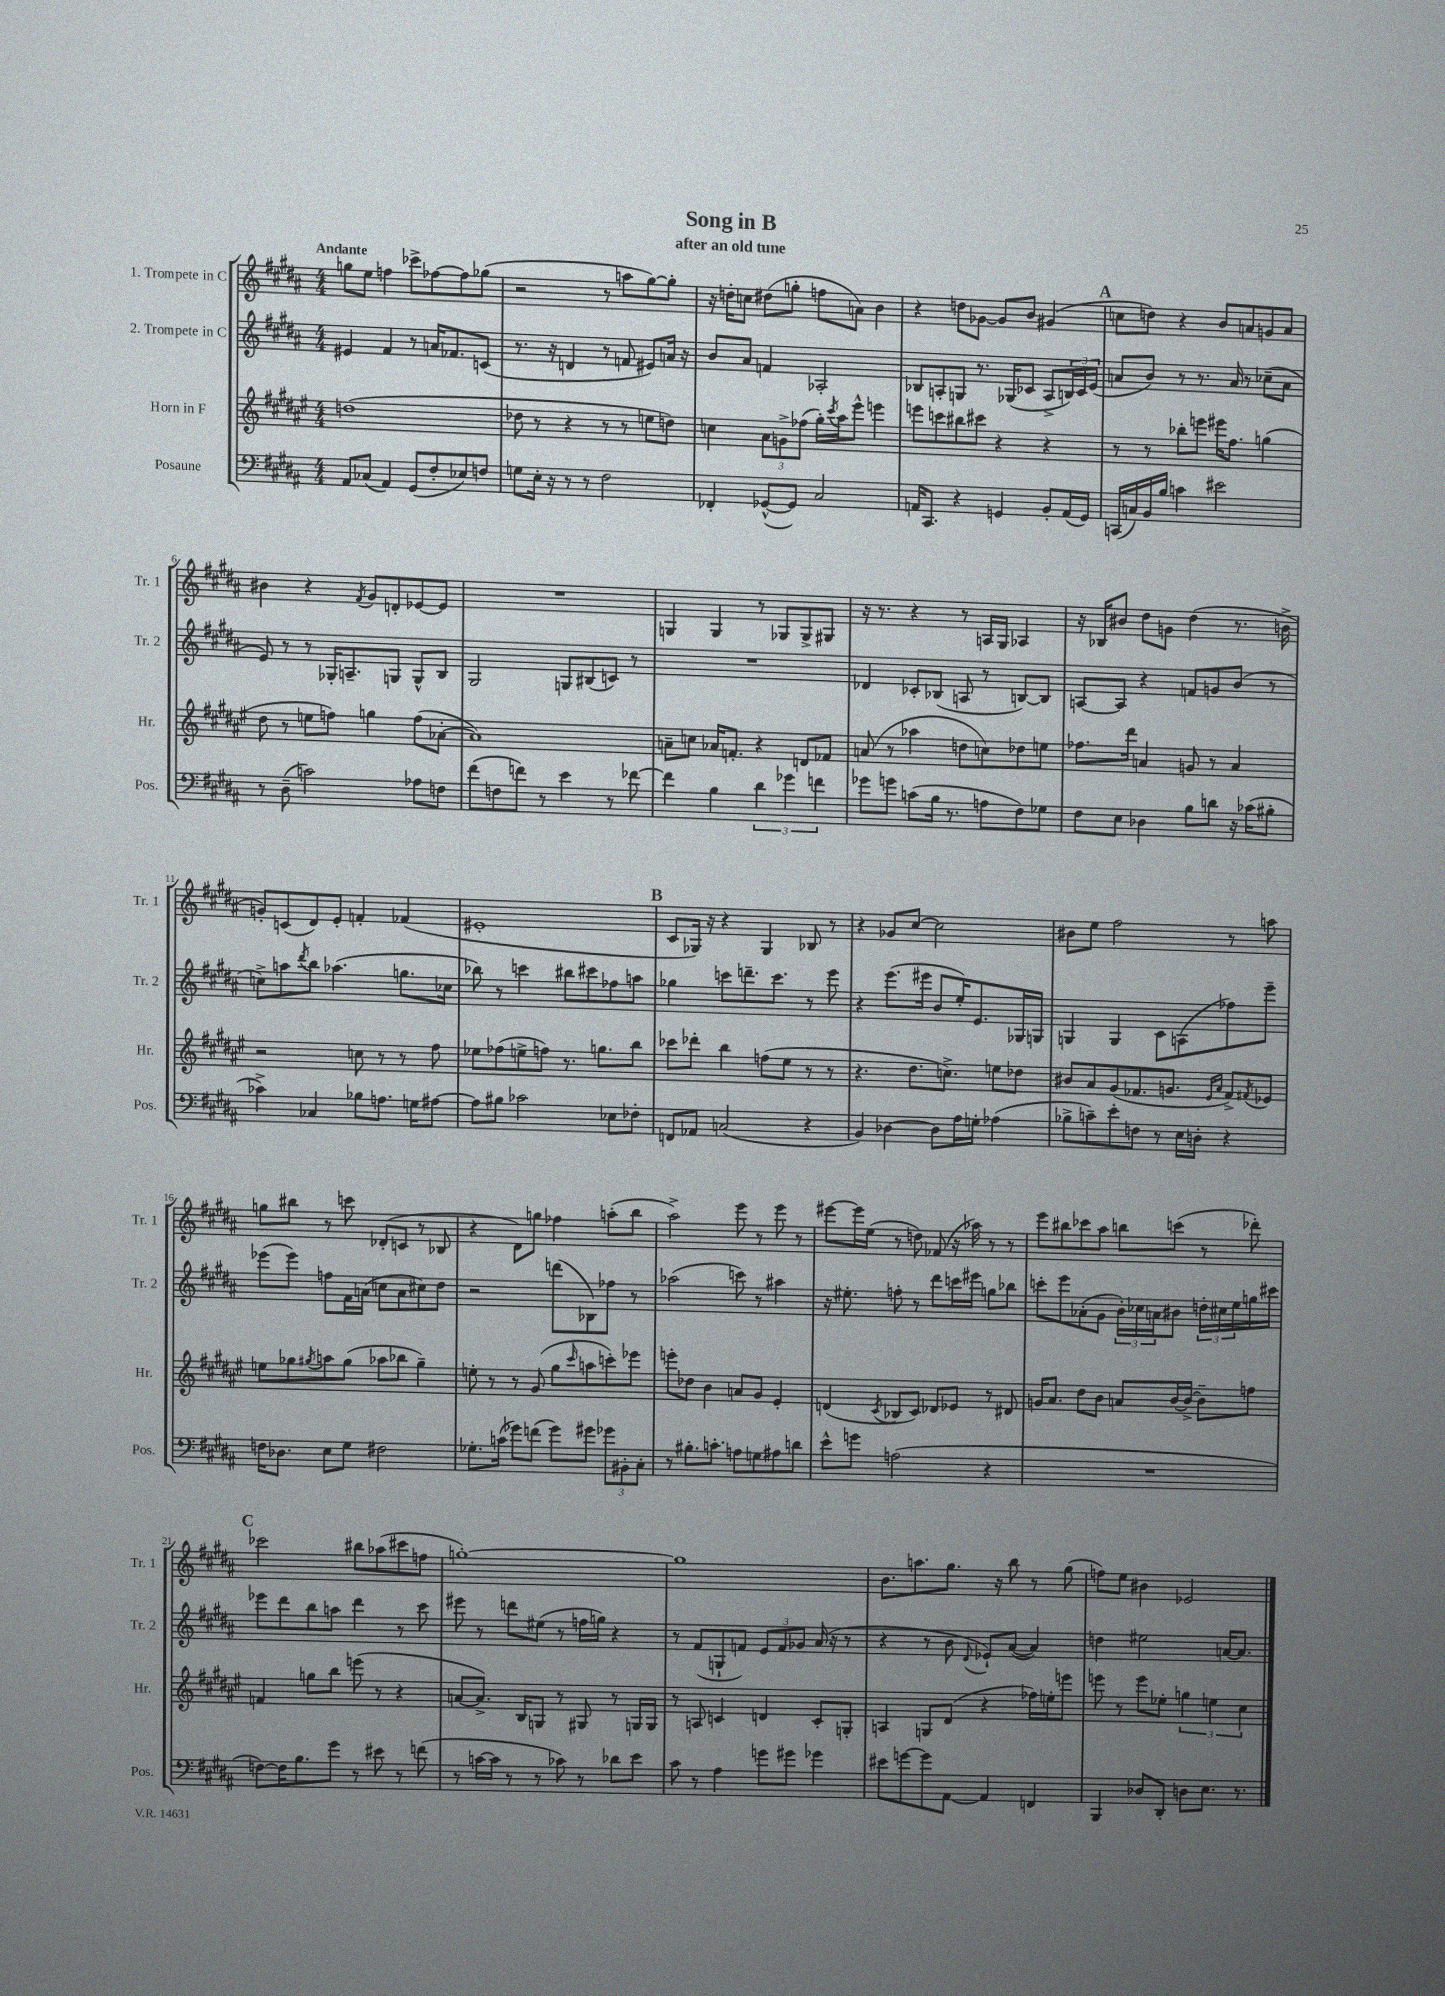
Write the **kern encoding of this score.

**kern	**kern	**kern	**kern
*staff4	*staff3	*staff2	*staff1
*clefF4	*clefG2	*clefG2	*clefG2
*k[f#c#g#d#a#]	*k[f#c#g#d#a#e#]	*k[f#c#g#d#a#]	*k[f#c#g#d#a#]
*M4/4	*M4/4	*M4/4	*M4/4
8AA#/L	(1dd	4e#/	8gg\L
(8C-/J	.	.	8ee\J
4AA#/)	.	4f#/	4ff\
(8GG#/L	.	8r	8ccc-^\L
8F#'/	.	16a/LK	[8ff-\
.	.	8.f-/	.
8E-/)	.	.	8ff-\]
8F/J	.	(8c/J	(8gg-\J
=	=	=	=
8G\L	8dd-\	8.r	2r
16E'\Jk	8r	.	.
16r	.	16r	.
8r	4r	4d/	.
8r	.	.	.
2F#\	8r	8r	8r
.	8r	8f/	8aa\L
.	8ee\L	8e#/L)	[8gg#\)
.	8dd\J)	16a/Jk	8gg#'\]J
.	.	16r	.
=	=	=	=
4FF-'/	4cc\	8b/L	16r
.	.	.	16dd'\LK
.	.	8a#/J	8cc\J
([8GG-^^/L	12a#\L	4f/	(8dd#\L
.	12g^\	.	.
8GG-/]J)	.	.	8gg'\J
.	(12ff-\J	.	.
2C#/	16gg#'\LL)	2A-'/	8ff\L
.	8qccc#/	.	.
.	16aa#\J	.	.
.	8eee#^^\J	.	8a\J)
.	4eee\	.	4b\
=	=	=	=
16AA/LK	8eee\L	8B-/L	4r
8.CC#/J	.	.	.
.	8ccc\	8A'/	.
4r	8bb#\	8G/J	8dd\L
.	8ccc#\J	8.r	[8g-\J
4GG/	4r	.	8g-/]L
.	.	(16G-/LK	.
.	.	8c-/J	8b/J
8BB'/L	4r	8A^/L	(4g#/
(16AA/L	.	24B/L)	.
.	.	24c-/	.
16GG/JJ)	.	.	.
.	.	(24e/JJ	.
=	=	=	=
(16CC/LL	8r	8a/L	8cc\L
16C/)	.	.	.
16BB/	8r	8b/J)	8dd\J)
16B/JJ	.	.	.
4c\	8bb-'\L	8r	4r
.	8eee\J	8.r	.
2e#\	16eee#\LK	.	8b/L
.	8.ff#\J	16a/	.
.	.	8r	8a/
.	(4gg\	(8cc-~\L	8g/
.	.	8a\J	8a/J
=	=	=	=
8r	8dd#\	8e/)	4b#\
(8D#~\	8r	8r	.
2c\)	8ee\L	8r	4r
.	8ff\J)	16G-'/LK	.
.	.	8.A~/	.
.	.	.	8qf#/
.	4gg\	.	8g#/L
.	.	8G/J	8d'/
8A-\L	(8ff\L	8G^^/L	[8e-/
8F\J	[8a-'\J	8B/J	8e-/]J
=	=	=	=
(8f#\L	1a-])	2G#/	1r
8F\	.	.	.
8f\J)	.	.	.
8r	.	.	.
4e\	.	8G/L	.
.	.	(8B#/	.
8r	.	8c/J)	.
[8f-\	.	8r	.
=	=	=	=
4f-\]	8a~\L	1r	4G/
.	8cc\J	.	.
4B\	16a-/LK	.	4G/
.	8.f'/J	.	.
6d#\	4r	.	8r
.	.	.	8G-/L
6g-\	.	.	.
.	8d/L	.	8G-^/
6f\	.	.	.
.	8f-/J	.	8G#/J
=	=	=	=
8g-\L	(8a/	4d-/	16r
.	.	.	8.r
8g\J	8r	.	.
(8c\L	4aa-\	8c-'/L	4r
16B\Jk	.	(8B-/J	.
8.r	.	.	.
.	8dd\L	8A/	8r
8A\L	8cc\)	8r	16A/LL
.	.	.	16G#/JJ
8F#\)	8dd-\	[8B/L)	4A-/
8G-\J	8ee\J	8B/]J	.
=	=	=	=
8F#\L	8.ff-\L	[8A/L	16r
.	.	.	16B-/LK
8E\J	.	8A/]J	8b#/J
.	16ddd#\Jk	.	.
4D-\	4a/	4r	8dd#\L
.	.	.	8g\J
8B\L	8g/	8f/L	(4dd#\
8d\J	8r	8g/	.
16r	4a/	(8b/J	8.r
(16c-\LK	.	.	.
8B#'\J	.	8r	.
.	.	.	16b^\
=	=	=	=
4c-^\)	2r	8cc^\L)	8g'/L)
.	.	8aa\	(8c/
.	.	8qddd#/	.
4C-/	.	8bb\J	8d#/)
.	.	(4.aa-\	8e'/J
8B-\L	8cc\	.	4f'/
8.A\J	8r	.	.
.	8r	8.gg\L	(4f-/
16G\LK	.	.	.
[8A#\J	8ff#\	.	.
.	.	16cc-\Jk	.
=	=	=	=
8A#\]L	8ee-\L	8bb-\)	1e#'
8B#\J	(8ff-\	8r	.
2c-\	8ee^\	4ccc\	.
.	8ff\J)	.	.
.	8.r	8bb#\L	.
.	.	8ccc#\	.
.	8.gg\L	.	.
8E-\L	.	8ff-\	.
8F-'\J	8bb\J	8aa\J	.
=	=	=	=
8FF/L	8ccc-\L	4gg-\	8c#/L
8AA-/J	8ddd-'\J	.	16G-/Jk)
.	.	.	16r
(2C/	4bb\	8ccc\L	4r
.	.	8.ddd~\	.
.	(8ff\L	.	4G-/
.	.	8.ccc\J	.
.	8ee#\J	.	.
4r	8r	8r	8B-/
.	8r	8eee\	8r
=	=	=	=
4BB/)	4.r	4r	4r
[4D-\	.	(8.eee\L	8g-/L
.	8.dd#\L	.	[8cc#/J
.	.	16eee#\Jk	.
8D-\]L	.	8b/L	2cc#\]
.	8.cc^\J)	.	.
16A#\L	.	16ee'/K)	.
16G'\JJ	.	8.e/	.
(4A-\	8ee\L	.	.
.	8dd-\J	16G-/L	.
.	.	16G/JJ	.
=	=	=	=
8B-^\L	8b#/L	4G/	8b#\L
8c~\)	8a#/	.	8ee\J
8e'\	(8g#/	4G/	2ff#\
8F\J	8.f-/	.	.
8r	.	8c#\L	.
.	8.g/J	.	.
16E\LL	.	(8A\	.
16D'\JJ	.	.	.
.	16qqe#/LL	.	.
.	16qqa#/JJ	.	.
4r	8f-^/L)	8ff-\)	8r
.	8qf#/	.	.
.	8e-/J	8eee~\J	8aa\
=	=	=	=
16F\LK	8ee\L	(8eee-\L	8gg\L
8.D-\J	.	.	.
.	8gg-\	8eee-\J)	8bb#\J
.	8qgg#/	.	.
8E\L	8aa\	8ff\L	8r
8G#\J	(8gg#\J	16f#\L	8ccc\
.	.	(16a\JJ	.
2F#\	8aa-\L	8cc\L	(8d-'/L
.	8bb-\J	8a\	8c/J
.	4gg#~\)	8cc#\)	8r
.	.	8dd#\J	8B-/
=	=	=	=
8.G-'\L	8ee'\	2r	4r
.	8r	.	.
(16c\Jk	.	.	.
8g-\L)	8r	.	8d#\L)
(8f\J	(8g#/	.	8gg\J
8g-\L)	8gg#\L	(8ddd\L	4ff-\
.	16qqccc#/	.	.
8g#\J	8aa\	8B-\)	.
12g-\L	8ccc'\)	8ff-\J	(8aa'\L
12BB#'\	.	.	.
.	8eee-\J	8r	8bb\J
12C#'\J	.	.	.
=	=	=	=
8r	8eee'\L	(2aa-\	2aa#^\)
8.B#'\L	8dd-\J	.	.
.	4b\	.	.
8.c'\J	.	.	.
8A\L	8a/L	8ccc\)	8eee\
8G\	8g#/J	8r	8r
8A#\	4e#'/	4aa#\	8eee\
8d\J	.	.	8r
=	=	=	=
8e^^\L	(4d/	16r	[8eee#\L
.	.	8.ee#'\	.
8g\J	.	.	16eee#\]L
.	.	.	(16ee\JJ
.	8qc#/	.	.
(2A\	8B-/L	8ff'\	8r
.	8c#/J)	8r	8dd\)
.	8d-/L	8ddd#\L	(8f-/
.	8e-/J	16ccc\L	16r
.	.	16eee#\JJ	16aa-\)
4r	8r	8gg\L	8r
.	8d#/	8bb-\J	8r
=	=	=	=
1r	16g/LK	8ccc'\L	8eee\L
.	8.a#/J	.	.
.	.	8eee\	8bb#\
.	8dd#\L	(8a-'\	8ccc-\
.	8b\J	8g#\J	8aa#\J
.	8a/L	24b'\LL)	8bb\L
.	.	24cc-\	.
.	.	24a\J	.
.	[16b/L	8b#\J	(8ccc\J
.	16b^/_JJ	.	.
.	8b~\]L	24dd'\LL	8r
.	.	24cc#\	.
.	.	24ee\	.
.	8ff\J	16gg\	8ddd-'\)
.	.	16ccc#\JJ	.
=	=	=	=
[8F\L)	4f/	8eee-\L	2ccc-\
16F\]K	.	8ddd#\	.
8.B\	.	.	.
.	8gg\L	8bb\	.
8g#\J	8bb\J	8aa\J	.
8r	(8eee\	4ddd#\	8bb#\L
8e#\	8r	.	(8aa-\
8r	4r	8r	8ccc#\
(8f\	.	8ccc#\	8ff\J
=	=	=	=
8r	[8a/L	8eee#\	[1gg')
[16c\LL	8.a^/]J)	8r	.
16c\]JJ	.	.	.
8r	.	8ddd\L	.
.	16B/LK	.	.
8r	8G/J	(8ee#\J	.
8c-\)	8r	8r	.
8r	8G#/	16ff\LL	.
.	.	16gg\JJ)	.
8d-\L	8r	4r	.
8e\J	16G/LL	.	.
.	16G/JJ	.	.
=	=	=	=
8c#\	8r	8r	1gg]
8r	8A/	(8f#/L	.
4A#\	4c/	8G`/	.
.	.	8f/J)	.
8g\L	4d/	12e/L	.
.	.	12f/	.
8g#\J	.	.	.
.	.	12g-/J	.
4g-\	8c'/L	(16a#/	.
.	.	16r	.
.	8G'/J	8r	.
=	=	=	=
8e#\L	4A/	4r	8.b\L
[8g\	.	.	.
.	.	.	8.aa\
8g\]	8G/L	8r	.
[8AA#\J	(8d#/J	8b\	8.gg#\J
.	.	8qqd#/	.
4AA#/]	4r	8e-`/L)	.
.	.	.	16r
.	.	([8a#/J	8bb\
4FF/	16ff-\LL)	4a#/])	8r
.	16ee'\J	.	.
.	8eee\J	.	(8gg#\
=	=	=	=
4BBB/	8eee\	4dd\	8ff\L)
.	8r	.	8ee\J
8D-/L	8eee\L	2ee#\	4b#\
8DD#'/J	8ee-'\J	.	.
8D\L	6gg\	.	2e-/
8.E\J	.	.	.
.	6ee\	.	.
.	.	[16a/LK	.
8.r	.	8.a/]J	.
.	6cc#\	.	.
==	==	==	==
*-	*-	*-	*-
